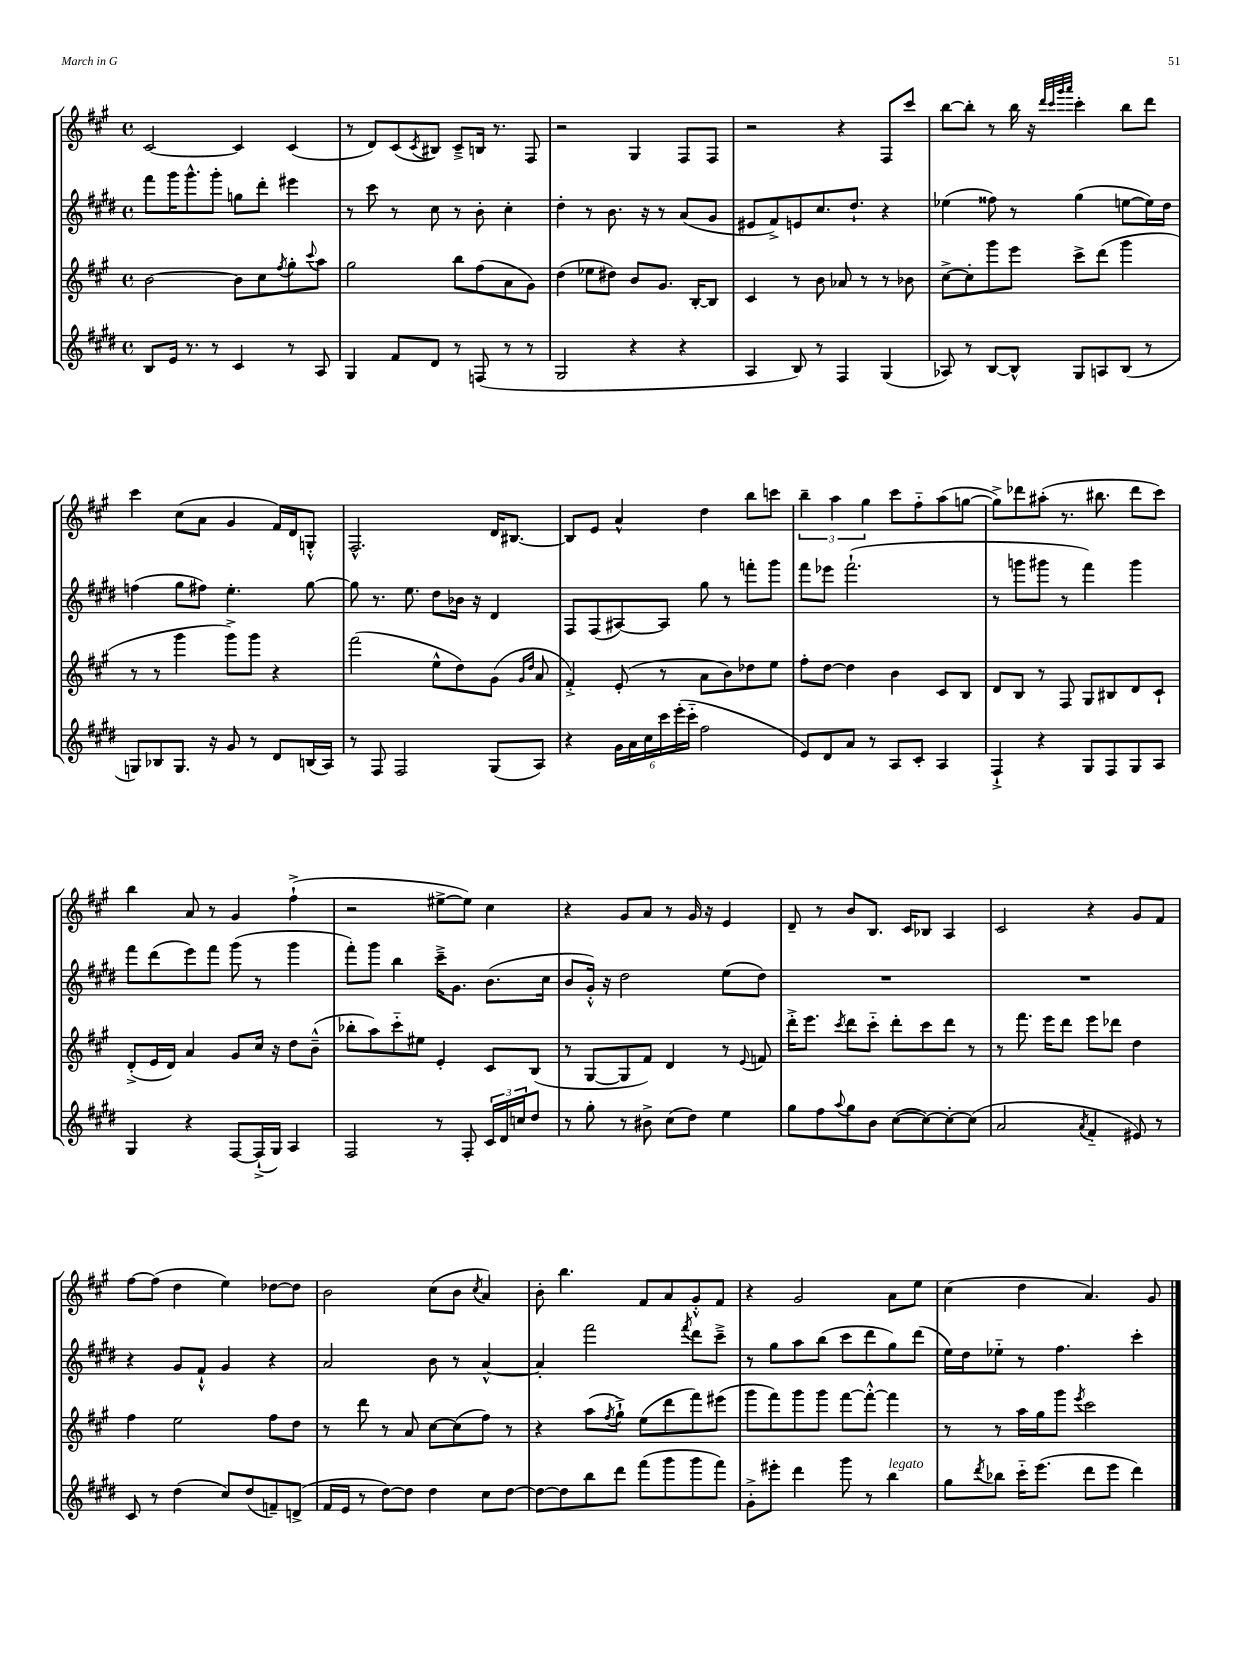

**kern	**kern	**kern	**kern
*staff4	*staff3	*staff2	*staff1
*clefG2	*clefG2	*clefG2	*clefG2
*k[f#c#g#d#]	*k[f#c#g#]	*k[f#c#g#d#]	*k[f#c#g#]
*M4/4	*M4/4	*M4/4	*M4/4
*met(c)	*met(c)	*met(c)	*met(c)
8B	[2b	8fff#	[2c#
16e	.	16ggg#	.
8.r	.	8.ggg#^^	.
8r	.	8ggg#'	.
4c#	8b]	8gg	4c#]
.	8cc#	8ddd#'	.
.	8qff#	.	.
8r	8gg#'	4eee#	(4c#
.	8qqccc#	.	.
8A	8aa	.	.
=	=	=	=
4G#	2gg#	8r	8r
.	.	8ccc#	8d)
8f#	.	8r	(8c#
.	.	.	8qc#
8d#	.	8cc#	8B#)
8r	8bb	8r	8c#~^
(8F	(8ff#	8b'	16B
.	.	.	8.r
8r	8a	4cc#'	.
8r	8g#)	.	8F#
=	=	=	=
2G#	(4dd	4dd#'	2r
.	8ee-	8r	.
.	8dd#)	8.b	.
4r	8b	.	4G#
.	.	16r	.
.	8.g#	8r	.
4r	.	(8a	8F#
.	[16B'	.	.
.	8B]	8g#	8F#
=	=	=	=
4A	4c#	8e#	2r
.	.	8f#^)	.
8B)	8r	8e	.
8r	8b	8.cc#	.
4F#	8a-	.	4r
.	.	8.dd#`	.
.	8r	.	.
(4G#	8r	4r	8F#
.	8b-	.	8ccc#
=	=	=	=
8A-)	[8cc#^	(4ee-	[8bb
8r	8cc#']	.	8bb']
[8B	8ggg#	8ff##)	8r
8B^^]	8eee	8r	16bb
.	.	.	16r
.	.	.	32qqddd
.	.	.	32qqccc#
.	.	.	32qqggg#
.	.	.	32qqaaa
8G#	8ccc#^	(4gg#	4ccc#'
8A	(8ddd	.	.
(8B	4ggg#	[8ee	8bb
8r	.	16ee])	8ddd
.	.	16dd#	.
=	=	=	=
8G)	8r	(4ff	4ccc#
8B-	8r	.	.
8.G	4ggg#	8gg#	(8cc#
.	.	8ff#)	8a
16r	.	.	.
8g#	8ggg#^)	4.ee'	4g#
8r	8ggg#	.	.
8d#	4r	.	16f#)
.	.	.	16d
(16B	.	[8gg#	8G'^^
16A)	.	.	.
=	=	=	=
8r	(2fff#	8gg#]	2.F#^^
8F#	.	8.r	.
2F#	.	.	.
.	.	8.ee	.
.	8ee^^	8dd#	.
.	8dd)	16b-	.
.	.	16r	.
(8G#	(8g#	4d#	16d
.	.	.	[8.B#
.	16qqg#	.	.
.	16qqdd	.	.
8A)	8a	.	.
=	=	=	=
4r	4f#'^)	8F#	8B#]
.	.	(8F#	8e
24g#	(8e'	[8A#)	4a^^
24a	.	.	.
24cc#	.	.	.
24ccc#	8r	8A#]	.
(24eee'	.	.	.
24ccc#'~	.	.	.
2ff#	8a	8gg#	4dd
.	8b)	8r	.
.	8dd-	8fff'	8bb
.	8ee	8ggg#	8ccc
=	=	=	=
8e)	8ff#'	8fff#	6bb~
8d#	[8dd	8eee-	.
.	.	.	6aa
8a	4dd]	(2.fff#`	.
.	.	.	6gg#
8r	.	.	.
8A	4b	.	8ccc#
8c#'	.	.	8ff#'~
4A	8c#	.	(8aa
.	8B	.	[8gg
=	=	=	=
4F#`^	8d	8r	8gg^])
.	8B	8ggg	8ddd-
4r	8r	8ggg#	(8aa#'
.	8F#	8r	8.r
8G#	8G#	4fff#)	.
.	.	.	8.bb#
8F#	8B#	.	.
8G#	8d	4ggg#	8ddd-
8A	8c#`	.	8ccc#)
=	=	=	=
4G#	(8d'^	8fff#	4bb
.	16e	(8ddd#	.
.	16d)	.	.
4r	4a	8eee)	8a
.	.	8fff#	8r
[8F#	8g#	(8ggg#	4g#
(16F#`^]	16cc#	8r	.
16G#)	16r	.	.
4A	8dd	4ggg#	(4ff#`^
.	(8b~^^	.	.
=	=	=	=
2F#	8bb-'	8fff#')	2r
.	8aa)	8ggg#	.
.	8ccc#'~	4bb	.
.	8ee#	.	.
8r	4e'	16ccc#~^	[8ee#^
.	.	8.g#	.
8F#'	.	.	8ee#])
24c#	8c#	(8.b	4cc#
24d#	.	.	.
24cc	.	.	.
8dd#	(8B	.	.
.	.	16cc#	.
=	=	=	=
8r	8r	8b	4r
8gg#'	[8G#	16g#'^^)	.
.	.	16r	.
8r	8G#]	2dd#	8g#
8b#^	8f#)	.	8a
(8cc#	4d	.	8r
8dd#)	.	.	16g#
.	.	.	16r
4ee	8r	(8ee	4e
.	8qqe	.	.
.	8f	8dd#)	.
=	=	=	=
8gg#	16ddd'^	1r	8d~
.	8.eee	.	.
8ff#	.	.	8r
8qqaa	8qccc#	.	.
8gg#	8ddd	.	8b
8b	8ccc#'~	.	8.B
([8cc#	8ddd'	.	.
.	.	.	16c#
8cc#_)	8ccc#	.	8B-
8cc#'_	8ddd	.	4A
(8cc#]	8r	.	.
=	=	=	=
2a	8r	1r	2c#
.	8.fff#	.	.
.	16eee	.	.
.	8ddd	.	.
8qa	.	.	.
4f#'~	8eee	.	4r
.	8ddd-	.	.
8e#)	4dd	.	8g#
8r	.	.	8f#
=	=	=	=
8c#	4ff#	4r	[8ff#
8r	.	.	(8ff#]
(4dd#	2ee	8g#	4dd
.	.	8f#`^^	.
8cc#)	.	4g#	4ee)
(8dd#	.	.	.
8f~)	8ff#	4r	[8dd-
(8d^	8dd	.	8dd-]
=	=	=	=
16f#	8r	2a	2b
16e	.	.	.
8r	8ddd	.	.
[8dd#)	8r	.	.
8dd#]	8a	.	.
4dd#	[8cc#	8b	(8cc#
.	(8cc#]	8r	8b
.	.	.	8qcc#
8cc#	8ff#)	[4a^^	4a)
[8dd#	8r	.	.
=	=	=	=
8dd#_	4r	4a']	8b'
8dd#]	.	.	4.bb
8bb	(8aa	2fff#	.
.	8qff#	.	.
8ddd#	8gg#`^)	.	.
(8fff#	(8ee	.	8f#
8ggg#	8ddd	.	8a
.	.	8qfff#	.
8ggg#	8fff#)	8ddd#	8g#'^^
8fff#)	(8eee#	8ccc#~^	8f#
=	=	=	=
8g#'^	8ggg#	8r	4r
8eee#'	8fff#)	8gg#	.
4ddd#	8ggg#	8aa	2g#
.	8ggg#	(8bb	.
8ggg#	[8fff#	8ccc#	.
8r	8fff#'^^_	8ddd#	.
4bb	4fff#]	8gg#)	8a
.	.	(8ddd#	8ee
=	=	=	=
8gg#	8r	16ee)	(4cc#
.	.	16dd#	.
8qddd#	.	.	.
8bb-	8r	8ee-'~	.
16ccc#'~	16aa	8r	4dd
(8.eee	16gg#	.	.
.	8ggg#	4.ff#	.
.	8qeee	.	.
8ddd#	2ccc#	.	4.a)
8eee	.	.	.
4ddd#)	.	4ccc#'	.
.	.	.	8g#
==	==	==	==
*-	*-	*-	*-
